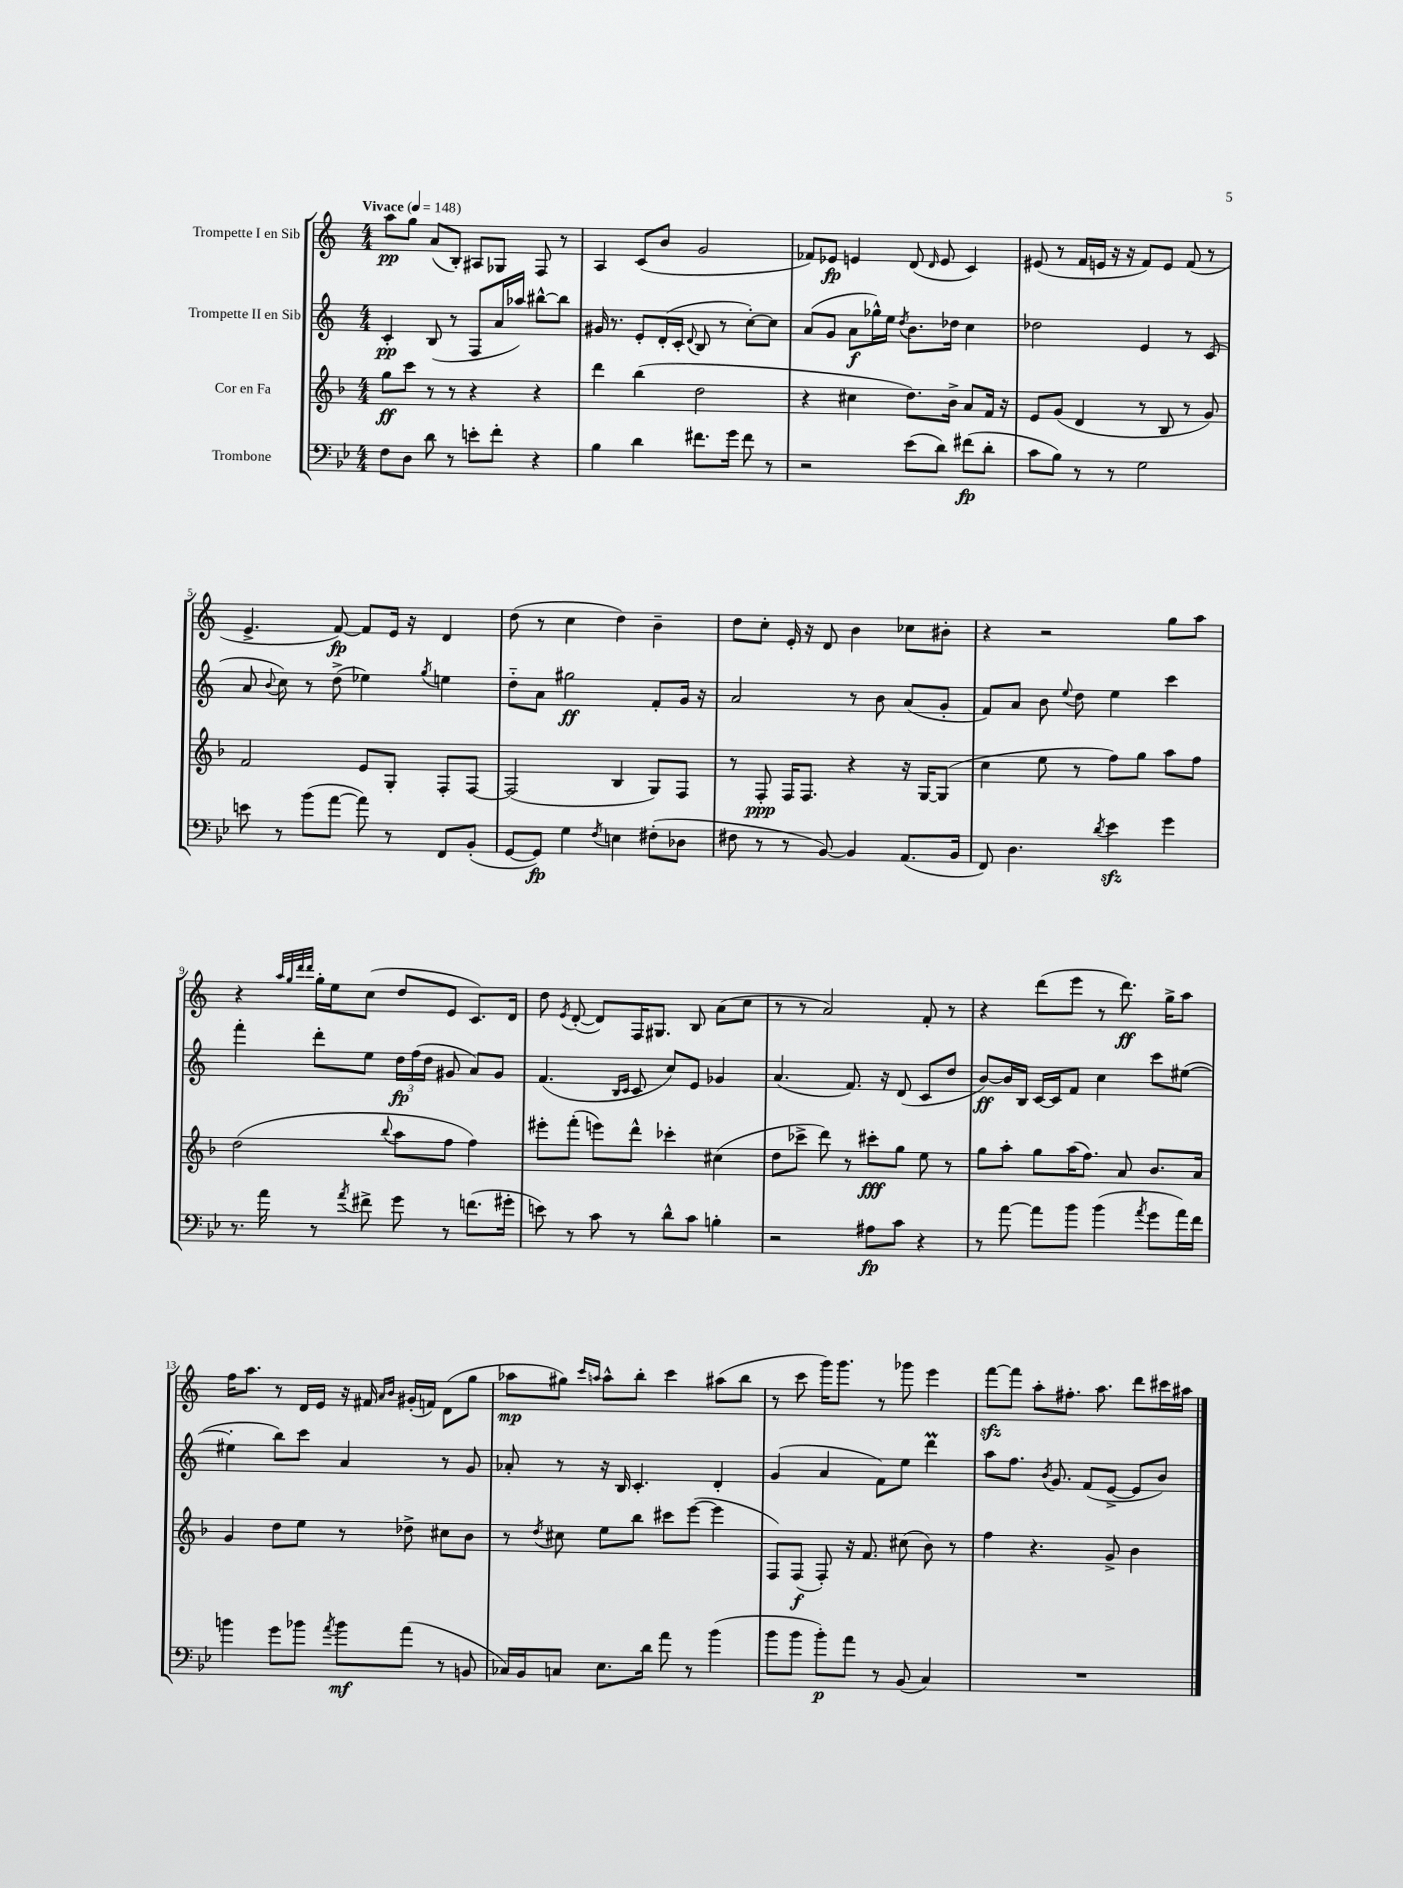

**kern	**kern	**kern	**kern
*staff4	*staff3	*staff2	*staff1
*clefF4	*clefG2	*clefG2	*clefG2
*k[b-e-]	*k[b-]	*k[]	*k[]
*M4/4	*M4/4	*M4/4	*M4/4
*MM148	*MM148	*MM148	*MM148
8F	8gg	4c'	8aa
8D	8ccc	.	8gg
8d	8r	(8B	(8a
8r	8r	8r	8B')
8e'	4r	8F	8A#
8f'	.	16a	8G-
.	.	16aa-)	.
4r	4r	[8bb#^^	8F
.	.	8bb#]	8r
=	=	=	=
4B-	4ddd	16g#	4A
.	.	8.r	.
4d	(4bb-	8e'	(8c
.	.	(16d'	8b
.	.	16c'	.
.	.	8qqd	.
8.f#	2dd	8B	2g
.	.	8r	.
16g	.	.	.
8f#	.	[8cc')	.
8r	.	8cc]	.
=	=	=	=
2r	4r	(8a	8f-)
.	.	8g	8e-
.	4cc#	8a	4e
.	.	16gg-^^)	.
.	.	16ee	.
.	.	8qdd	.
(8e-	8.dd)	8.b	(8d
.	.	.	16qqd
8d)	.	.	8e
.	16b-^	16dd-	.
(8f#	8a	4cc	4c)
8d'	16f	.	.
.	16r	.	.
=	=	=	=
8c	8e	2dd-	(8e#
8B-)	(8g	.	8r
8r	4d	.	16f
.	.	.	16e
8r	.	.	16r
.	.	.	16r
2G	8r	4e	8f)
.	8B-	.	8e
.	8r	8r	(8f
.	8g)	(8c	8r
=	=	=	=
8e	2f	8a	4.e^
.	.	8qqb	.
8r	.	8cc)	.
(8b-	.	8r	.
[8a	.	(8dd^	[8f)
8a])	8e	4ee-)	8f]
8r	8G'	.	16e
.	.	.	16r
.	.	8qgg	.
8FF	8F'	4ee	4d
(8BB-'	[8F	.	.
=	=	=	=
[8GG	(2F]	8dd'~	(8dd
8GG])	.	8a	8r
4G	.	2gg#	4cc
8qF	.	.	.
4E	4B-	.	4dd)
(8F#'	8G)	8f'	4b~
8D-	8F	16g	.
.	.	16r	.
=	=	=	=
8F#	8r	2a	8dd
8r	8F'	.	8cc'
8r	16F	.	16e'
.	8.F	.	16r
[8BB-)	.	.	8d
4BB-]	4r	8r	4b
.	.	8b	.
(8.AA	16r	(8a	8cc-
.	[16G	.	.
.	(8G]	8g'	8b#'
16BB-	.	.	.
=	=	=	=
8FF)	4cc	8f)	4r
4.D	.	8a	.
.	8ee	8b	2r
.	.	8qqee	.
.	8r	8dd	.
8qd	.	.	.
4e-	8ff)	4ee	.
.	8gg	.	.
4g	8aa	4ccc	8gg
.	8ff	.	8aa
=	=	=	=
8.r	(2dd	4fff'	4r
16a	.	.	.
.	.	.	32qqaa
.	.	.	32qqgg
.	.	.	32qqddd
.	.	.	32qqddd
8r	.	8ddd'	16gg'
.	.	.	16ee
8qa	.	.	.
8f#^	.	8ee	(8cc
.	8qqbb-	.	.
8g	8aa	24dd	8dd
.	.	(24ff	.
.	.	24dd	.
8r	8ff	8g#	8e
(8.f	4ff)	8a)	8.c)
.	.	8g#	.
16g#'	.	.	16d
=	=	=	=
8e)	8eee#'	(4.f	8dd
.	.	.	8qe
8r	(8fff'	.	([8d'
8c	8eee)	.	8d])
.	.	16qqB	.
.	.	16qqc	.
8r	8ddd^^	8c	16F
.	.	.	8.G#
8d^^	4ccc-'	8cc)	.
8c	.	8e	8B
4B'	(4cc#	4g-	(8a
.	.	.	8cc
=	=	=	=
2r	8dd	(4.a	8r
.	8ccc-^	.	8r
.	8ddd)	.	2a)
.	8r	8.f)	.
8A#	8ccc#'	.	.
.	.	16r	.
8c	8gg	(8d	.
4r	8ee	8c	8f'
.	8r	8dd	8r
=	=	=	=
8r	8gg	[8b)	4r
[8a	8aa'	16b]	.
.	.	16B	.
8a]	8gg	[16c	(8ddd
.	.	16c]	.
8b-	(16aa	8f	8eee
.	8.ff)	.	.
(4b-	.	4cc	8r
.	8a	.	8.ddd)
8qa	.	.	.
8g	8.b-	8ccc	.
.	.	.	16gg^
16a)	.	([8ee#	8aa
16f	16a	.	.
=	=	=	=
4b	4g	4ee#']	16ff
.	.	.	8.aa
8g	8dd	8bb)	8r
8b-	8ee	8ccc	16d
.	.	.	16e
8qa	.	.	.
8b-	8r	4a	16r
.	.	.	16f#
.	.	.	16qqa
.	.	.	16qqb
(8a	8dd-^	.	(16g#'
.	.	.	16f)
8r	8cc#	8r	(8d
8BB	8b-	8g	8gg
=	=	=	=
16C-)	8r	8a-'	8aa-
16BB-	.	.	.
.	8qdd	.	.
8C	8cc#	8r	8gg#)
.	.	.	16qqccc
.	.	.	16qqaa
8.E-	8ee	16r	8aa^^
.	.	16B	.
.	8bb-	4.c'	8bb'
16d	.	.	.
8a	8ccc#	.	4ccc
8r	([8eee	.	.
(4b-	4eee]	4d'	(8aa#
.	.	.	8bb
=	=	=	=
8b-	8F)	(4g	8r
8b-	(8F	.	8ccc
8b-')	8F')	4a	16ggg)
.	.	.	8.ggg
8a	16r	.	.
.	8.f	.	.
8r	.	8f)	8r
(8BB-	(8cc#	8ee	8ggg-
4C)	8b-)	4ddd	4eee
.	8r	.	.
=	=	=	=
1r	4ff	8aa	[8fff
.	.	8.ff	8fff]
.	4.r	.	8aa'
.	.	8qb	.
.	.	8.g	.
.	.	.	8.ff#'
.	.	(8f	.
.	.	.	8.aa
.	8g^	[8e^	.
.	4b-	8e]	8ddd
.	.	8b)	16ccc#
.	.	.	16aa#
==	==	==	==
*-	*-	*-	*-
